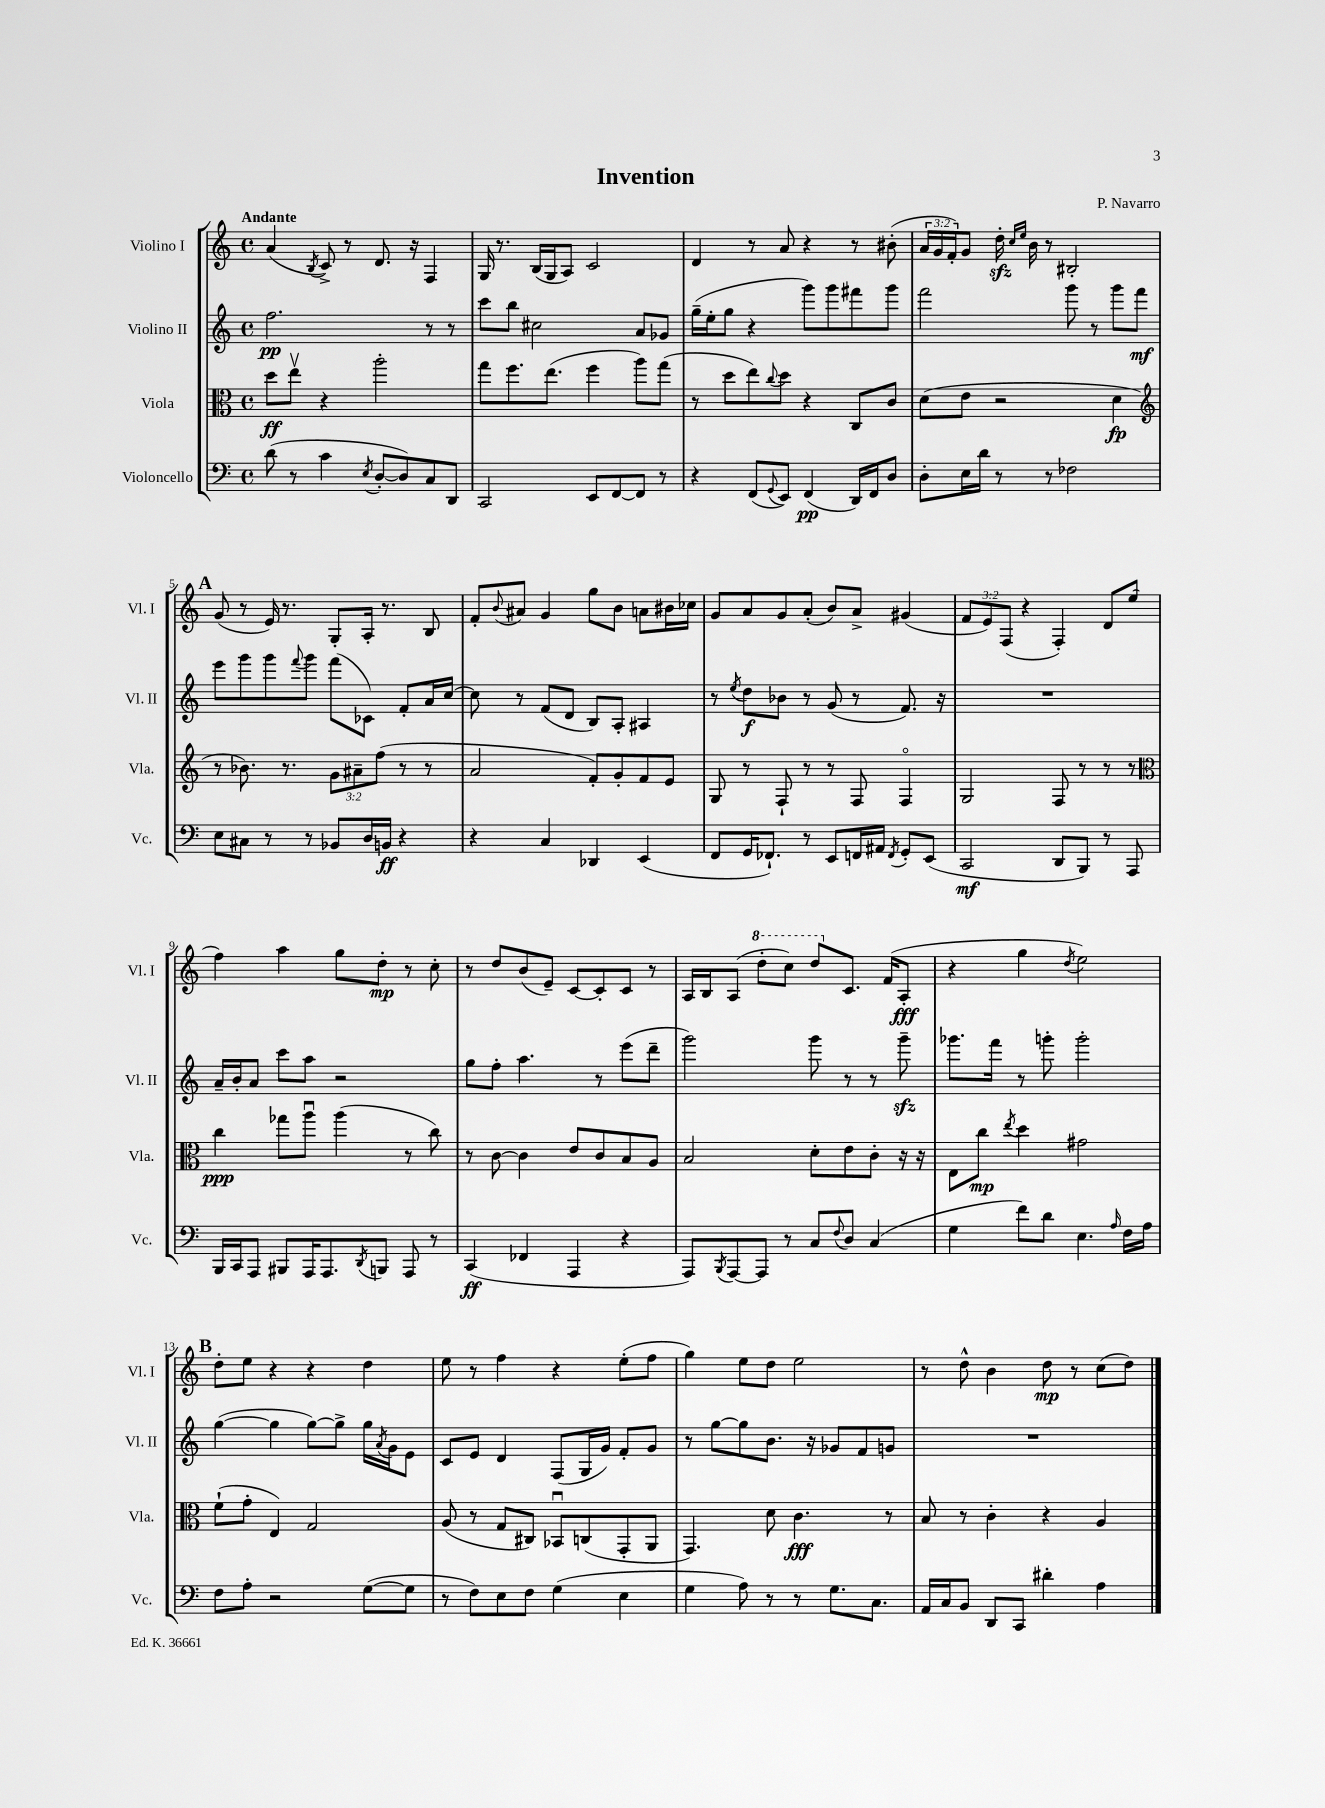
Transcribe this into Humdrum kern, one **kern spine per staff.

**kern	**kern	**kern	**kern
*staff4	*staff3	*staff2	*staff1
*clefF4	*clefC3	*clefG2	*clefG2
*k[]	*k[]	*k[]	*k[]
*M4/4	*M4/4	*M4/4	*M4/4
*met(c)	*met(c)	*met(c)	*met(c)
(8d	8dd	2.ff	(4a
8r	8eev	.	.
.	.	.	8qB
4c	4r	.	8c^)
.	.	.	8r
8qE	.	.	.
[8D'	2aa'	.	8.d
8D])	.	.	.
.	.	.	16r
8C	.	8r	4F
8DD	.	8r	.
=	=	=	=
2CC	8gg	8ccc	16G
.	.	.	8.r
.	8.ff	8bb	.
.	.	2cc#	(16B
.	(8.ee	.	16G
.	.	.	8A)
8EE	4ff	.	2c
[8FF	.	.	.
8FF]	8aa)	8a	.
8r	(8gg	8g-	.
=	=	=	=
4r	8r	(16gg~	4d
.	.	16ee'	.
.	8dd	8gg	.
(8FF	8ee)	4r	8r
8qqGG	8qqcc	.	.
8EE)	8dd	.	8a
(4FF	4r	8ggg)	4r
.	.	8ggg	.
16DD)	8C	8fff#	8r
16FF	.	.	.
8D	8c	8ggg	(8b#'
=	=	=	=
8D'	(8d	2fff	24a
.	.	.	24g
.	.	.	24f')
16E	8e	.	8g
16d	.	.	.
8r	2r	.	16dd'
.	.	.	16qqcc
.	.	.	16qqee
.	.	.	16b
8r	.	.	8r
2F-	.	8ggg	2B#'
.	.	8r	.
.	4d	8ggg	.
.	.	8fff	.
=	=	=	=
*	*clefG2	*	*
8E	8r	8eee	(8g
8C#	8.b-)	8ggg	8r
8r	.	8ggg	16e)
.	8.r	.	8.r
.	.	8qqfff	.
8r	.	8ggg	.
8BB-	12g	(8fff	8G'
.	12a#~	.	.
16D	.	8c-)	16A'
.	(12ff	.	.
16BB	.	.	8.r
4r	8r	8f'	.
.	8r	16a	8B
.	.	[16cc	.
=	=	=	=
4r	2a	8cc]	8f'
.	.	.	8qqb
.	.	8r	8a#
4C	.	(8f	4g
.	.	8d	.
4DD-	8f')	8B)	8gg
.	8g'	8A'	8b
(4EE	8f	4A#	8a
.	8e	.	16b#
.	.	.	16cc-
=	=	=	=
8FF	8G	8r	8g
.	.	8qee	.
16GG	8r	8dd	8a
8.FF-`)	.	.	.
.	8F`	8b-	8g
8r	8r	8r	(8a'
8EE	8r	(8g	8b)
16FF	8F	8r	8a^
16AA#	.	.	.
8qFF	.	.	.
8GG'	4Fo	8.f)	(4g#
(8EE	.	.	.
.	.	16r	.
=	=	=	=
2CC	2G	1r	12f
.	.	.	12e)
.	.	.	(12F
.	.	.	4r
8DD	8F	.	4F')
8BBB)	8r	.	.
8r	8r	.	8d
8AAA	8r	.	(8ee
=	=	=	=
*	*clefC3	*	*
16BBB	4cc	16a~	4ff)
16CC	.	16b'	.
8AAA	.	8a	.
8BBB#	8gg-	8ccc	4aa
16AAA	8aau	8aa	.
8.AAA	.	.	.
.	(4aa	2r	8gg
8qDD	.	.	.
8BBB	.	.	8dd'
8AAA	8r	.	8r
8r	8cc)	.	8cc'
=	=	=	=
(4CC	8r	8gg	8r
.	[8c	8ff'	8dd
4FF-	4c]	4.aa	(8b
.	.	.	8e~)
4AAA	8e	.	[8c
.	8c	8r	8c']
4r	8B	(8eee	8c
.	8A	8ddd~	8r
=	=	=	=
8AAA)	2B	2ggg)	16A
.	.	.	16B
8qBBB	.	.	.
[8AAA	.	.	(8A
8AAA]	.	.	8ddd'
8r	.	.	8ccc)
8C	8d'	8ggg	8ddd
8qqF	.	.	.
8D	8e	8r	8.c
(4C	8c'	8r	.
.	.	.	(16f
.	16r	8ggg~	8A'
.	16r	.	.
=	=	=	=
4G	8E	8.ggg-	4r
.	8cc	.	.
.	.	16fff	.
.	8qee	.	.
8f)	4dd	8r	4gg
8d	.	8ggg'	.
.	.	.	8qdd
4.E	2g#	2ggg'	2ee)
16qqA	.	.	.
16F	.	.	.
16A	.	.	.
=	=	=	=
8F	(8f`	([4gg	8dd'
8A'	8g'	.	8ee
2r	4E)	4gg]	4r
.	2G	[8gg)	4r
.	.	8gg^]	.
([8G	.	16gg	4dd
.	.	8qa	.
.	.	16g	.
8G]	.	8e	.
=	=	=	=
8r	(8A	8c	8ee
8F)	8r	8e	8r
8E	8G	4d	4ff
8F	8C#)	.	.
(4G	8BB-u	(8F	4r
.	(8C	16G	.
.	.	16g)	.
4E	8GG'	8f'	(8ee'
.	8AA	8g	8ff
=	=	=	=
4G	4.GG)	8r	4gg)
.	.	[8gg	.
8A)	.	8gg]	8ee
8r	8d	8.b	8dd
8r	4.c	.	2ee
.	.	16r	.
8.G	.	8g-	.
.	.	8f	.
8.C	.	.	.
.	8r	8g	.
=	=	=	=
16AA	8B	1r	8r
16C	.	.	.
8BB	8r	.	8dd^^
8DD	4c'	.	4b
8CC	.	.	.
4d#'	4r	.	8dd
.	.	.	8r
4A	4A	.	(8cc
.	.	.	8dd)
==	==	==	==
*-	*-	*-	*-
